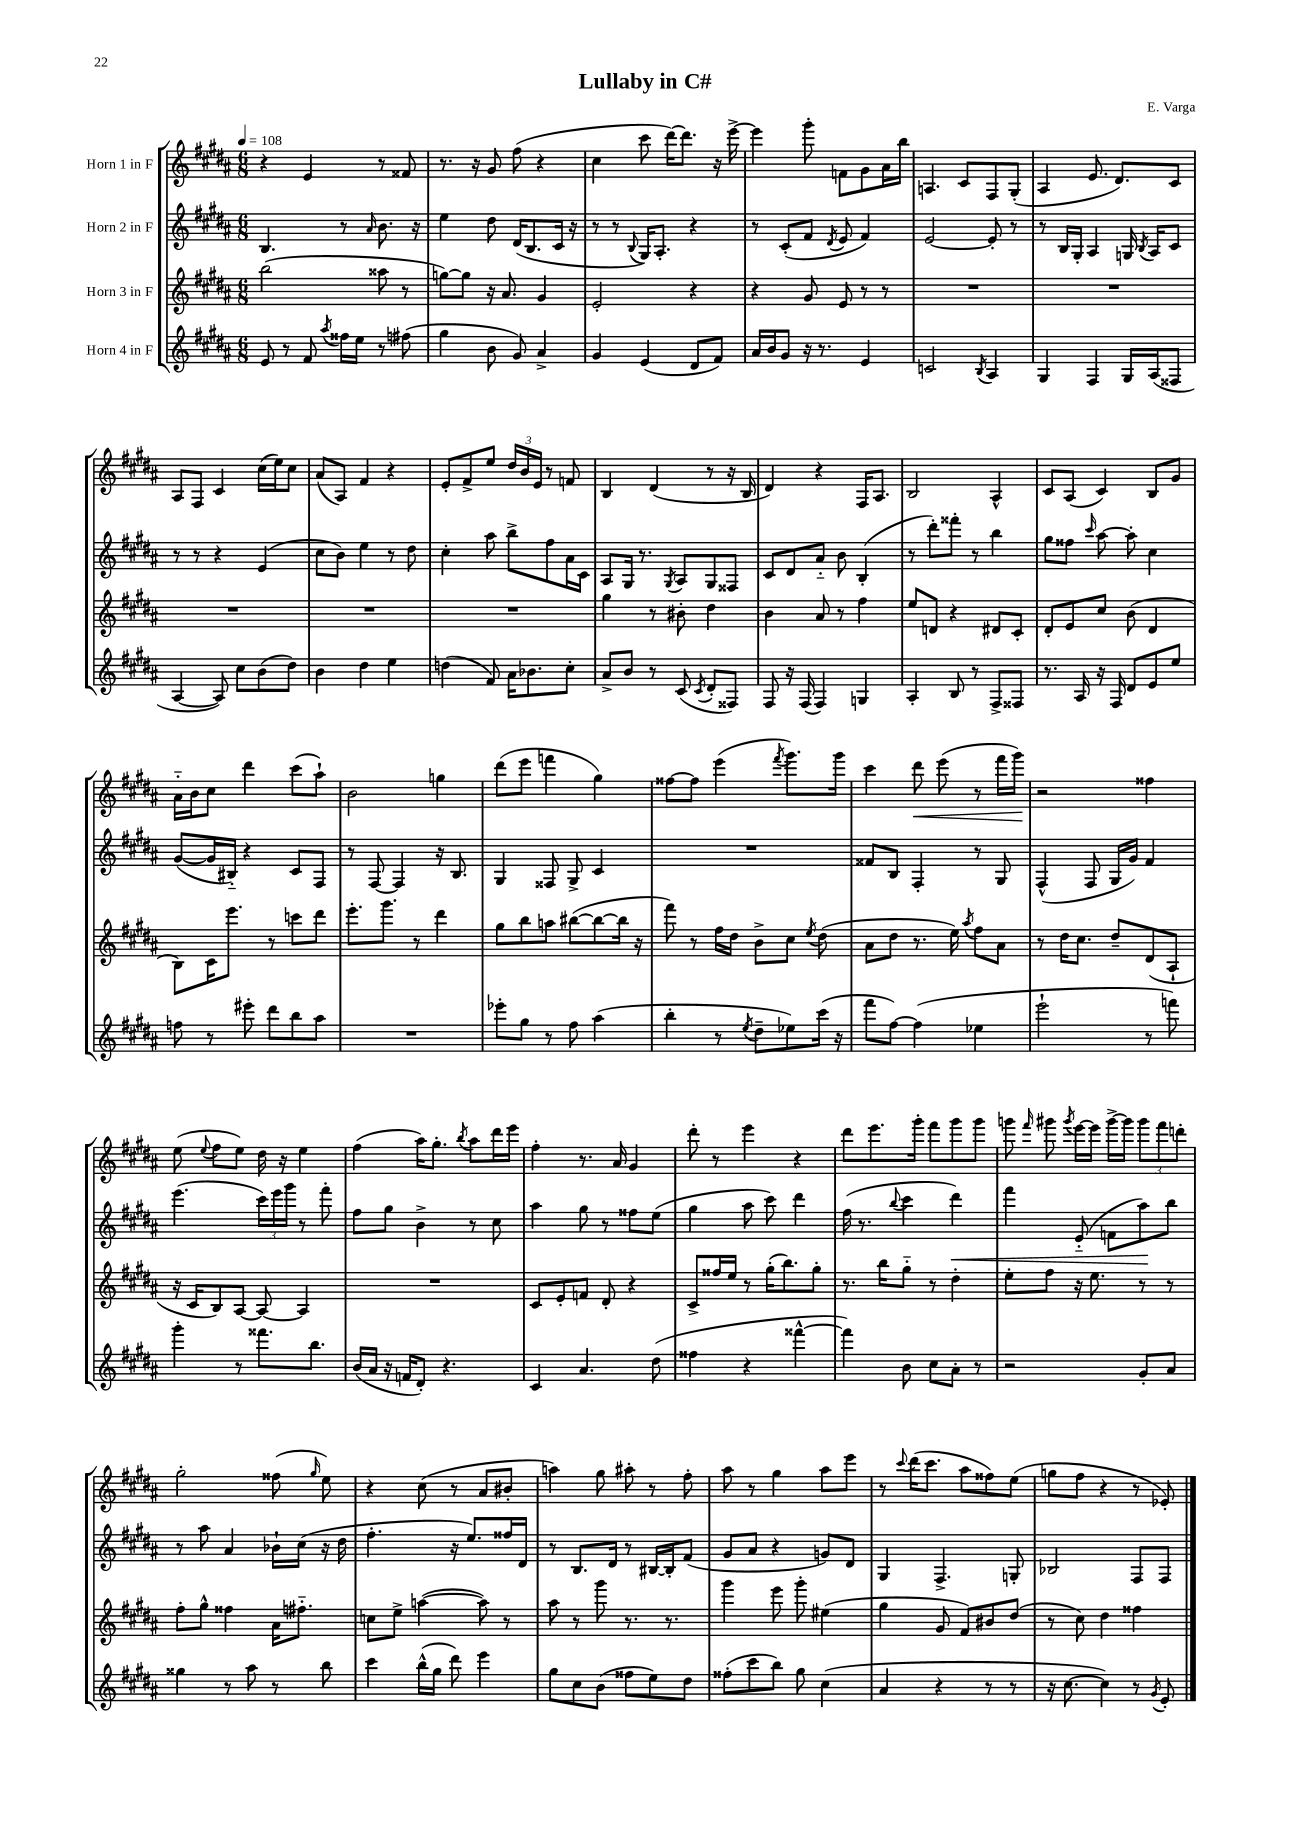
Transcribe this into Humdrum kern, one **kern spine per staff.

**kern	**kern	**kern	**kern
*staff4	*staff3	*staff2	*staff1
*clefG2	*clefG2	*clefG2	*clefG2
*k[f#c#g#d#a#]	*k[f#c#g#d#a#]	*k[f#c#g#d#a#]	*k[f#c#g#d#a#]
*M6/8	*M6/8	*M6/8	*M6/8
*MM108	*MM108	*MM108	*MM108
8e	(2bb	4.B	4r
8r	.	.	.
8f#	.	.	4e
8qaa#	.	.	.
16ff##	.	8r	.
16ee	.	.	.
.	.	16qqa#	.
8r	8aa##	8.b	8r
(8ff#	8r	.	8f##
.	.	16r	.
=	=	=	=
4gg#	[8gg)	4ee	8.r
.	8gg]	.	.
.	.	.	16r
8b	16r	8dd#	8g#
.	8.a#	.	.
8g#)	.	(16d#	(8ff#
.	.	8.B	.
4a#^	4g#	.	4r
.	.	16c#	.
.	.	16r	.
=	=	=	=
4g#	2e'	8r	4cc#
.	.	8r	.
.	.	8qqB	.
(4e	.	16G#)	8ccc#
.	.	8.A#'	.
.	.	.	[16ddd#)
.	.	.	8.ddd#]
8d#	4r	4r	.
8f#)	.	.	16r
.	.	.	[16eee^
=	=	=	=
16a#	4r	8r	4eee]
16b	.	.	.
8g#	.	(8c#'	.
16r	8g#	8f#	8ggg#'
8.r	.	.	.
.	.	8qd#	.
.	8e	8e	8f
4e	8r	4f#)	8g#
.	8r	.	16a#
.	.	.	16bb
=	=	=	=
2c	2.r	[2e	4.A
.	.	.	8c#
8qB	.	.	.
4A#	.	8e']	8F#
.	.	8r	(8G#'
=	=	=	=
4G#	2.r	8r	4A#
.	.	16B	.
.	.	16G#'	.
4F#	.	4A#	8.e
.	.	.	8.d#)
16G#	.	16G	.
.	.	8qB	.
(16A#	.	16A#	.
8F##	.	8c#	8c#
=	=	=	=
[4A#	2.r	8r	8A#
.	.	8r	8F#
8A#])	.	4r	4c#
8cc#	.	.	.
(8b	.	(4e	(16cc#
.	.	.	16ee)
8dd#)	.	.	8cc#
=	=	=	=
4b	2.r	8cc#	(8a#
.	.	8b)	8A#)
4dd#	.	4ee	4f#
4ee	.	8r	4r
.	.	8dd#	.
=	=	=	=
(4dd	2.r	4cc#'	8e'
.	.	.	8f#^
8f#)	.	8aa#	8ee
16a#	.	8bb^	24dd#
.	.	.	24b
8.b-	.	.	.
.	.	.	24e
.	.	8ff#	8r
8cc#'	.	16a#	8f
.	.	16c#	.
=	=	=	=
8a#^	4gg#	8A#	4B
8b	.	16G#	.
.	.	8.r	.
8r	8r	.	(4d#
.	.	8qG#	.
(8c#	8b#'	8A#	.
8qc#	.	.	.
8d#'	4dd#	8G#	8r
8F##)	.	8F##	16r
.	.	.	16B
=	=	=	=
8F#	4b	8c#	4d#)
16r	.	8d#	.
(16F#	.	.	.
4F#)	8a#	8a#'~	4r
.	8r	8b	.
4G	4ff#	(4B'	16F#
.	.	.	8.A#
=	=	=	=
4A#'	8ee	8r	2B
.	8d	8ddd#')	.
8B	4r	8fff##'	.
8r	.	8r	.
8F#^	8d#	4bb	4A#^^
8F##	8c#'	.	.
=	=	=	=
8.r	8d#'	8gg#	8c#
.	8e	8ff##	(8A#
16A#	.	.	.
.	.	16qqccc#	.
16r	8cc#	[8aa#	4c#)
16F#	.	.	.
8d#	(8b	8aa#']	.
8e	4d#	4cc#	8B
8ee	.	.	8g#
=	=	=	=
8ff	8B)	([8g#	16a#'~
.	.	.	16b
8r	16c#	16g#]	8cc#
.	8.eee	16B#'~)	.
8eee#'	.	4r	4ddd#
8ddd#	8r	.	.
8bb	8ccc	8c#	(8ccc#
8aa#	8ddd#	8F#	8aa#`)
=	=	=	=
2.r	8.eee'	8r	2b
.	.	[8F#	.
.	8.ggg#	.	.
.	.	4F#]	.
.	8r	.	.
.	4ddd#	16r	4gg
.	.	8.B	.
=	=	=	=
8eee-'	8gg#	4G#	(8ddd#
8gg#	8bb	.	8eee
8r	8aa	8F##	4fff
8ff#	([8bb#	8G#^	.
(4aa#	8bb#_	4c#	4gg#)
.	16bb#]	.	.
.	16r	.	.
=	=	=	=
4bb'	8fff#)	2.r	[8ff##
.	8r	.	8ff##]
8r	16ff#	.	(4eee
.	16dd#	.	.
8qee	.	.	.
8dd#~	8b^	.	.
.	.	.	8qfff#
8ee-)	8cc#	.	8.ggg#)
.	8qee	.	.
(16ccc#	(8dd#	.	.
16r	.	.	16ggg#
=	=	=	=
8fff#	8a#	8f##	4ccc#
[8ff#)	8dd#	8B	.
(4ff#]	8.r	4F#'	8ddd#
.	.	.	(8eee
.	16ee)	.	.
.	8qaa#	.	.
4ee-	8ff#	8r	8r
.	8a#	8G#	16fff#
.	.	.	16ggg#)
=	=	=	=
2eee`	8r	(4F#^^	2r
.	16dd#	.	.
.	8.cc#	.	.
.	.	8F#	.
.	8dd#~	16G#	.
.	.	16g#)	.
8r	(8d#	4f#	4ff##
8fff)	8A#`	.	.
=	=	=	=
4ggg#'	16r	(4.eee	(8ee
.	16c#	.	.
.	.	.	8qqee
.	8B)	.	8ff#
8r	[8A#	.	8ee)
8.fff##	8A#_	24ccc#)	16dd#
.	.	24eee	.
.	.	.	16r
.	.	24ggg#	.
.	4A#]	8r	4ee
8.bb	.	.	.
.	.	8fff#'	.
=	=	=	=
(16b	2.r	8ff#	(4ff#
16a#	.	.	.
16r	.	8gg#	.
16f	.	.	.
8d#')	.	4b^	16aa#)
.	.	.	8.gg#'
4.r	.	.	.
.	.	.	8qbb
.	.	8r	8aa#
.	.	8cc#	16ddd#
.	.	.	16eee
=	=	=	=
4c#	8c#	4aa#	4ff#'
.	8e'	.	.
4.a#	8f	8gg#	8.r
.	8d#'	8r	.
.	.	.	16a#
.	4r	8ff##	4g#
(8dd#	.	(8ee	.
=	=	=	=
4ff##	8c#^	4gg#	8ddd#'
.	16ff##	.	8r
.	16ee	.	.
4r	8r	8aa#	4eee
.	(16gg#'	8ccc#)	.
.	8.bb)	.	.
[4fff##^^	.	4ddd#	4r
.	8gg#'	.	.
=	=	=	=
4fff##])	8.r	(16ff#	8ddd#
.	.	8.r	.
.	.	.	8.eee
.	16bb	.	.
.	.	8qqbb	.
8b	8gg#'~	4ccc#	.
.	.	.	16ggg#'
8cc#	8r	.	8fff#
8a#'	4dd#'	4ddd#)	8ggg#
8r	.	.	8ggg#
=	=	=	=
2r	8ee'	4fff#	8ggg
.	.	.	16qqfff#
.	8ff#	.	8ggg#
.	.	.	8qggg#
.	16r	(8e'~	[16eee
.	8.ee	.	16eee]
.	.	8f	[16ggg#^
.	.	.	16ggg#]
8g#'	8r	8aa#)	12ggg#
.	.	.	12fff#
8a#	8r	8bb	.
.	.	.	12ddd'
=	=	=	=
4gg##	8ff#'	8r	2gg#'
.	8gg#^^	8aa#	.
8r	4ff##	4a#	.
8aa#	.	.	.
8r	16a#	16b-`	(8ff##
.	8.ff#'~	(16cc#	.
.	.	.	16qqgg#
8bb	.	16r	8ee)
.	.	16dd#	.
=	=	=	=
4ccc#	8cc	4.ff#'	4r
.	8ee^	.	.
(16bb^^	([4aa	.	(8cc#
16gg#	.	.	.
8ddd#)	.	16r	8r
.	.	8.ee)	.
4eee	8aa])	.	8a#
.	8r	16ff##	8b#'
.	.	16d#	.
=	=	=	=
8gg#	8aa#	8r	4aa)
8cc#	8r	8.B	.
(8b	8ggg#	.	8gg#
.	.	16d#	.
8ff##	8.r	8r	8aa#'
8ee)	.	[16B#	8r
.	8.r	16B#']	.
8dd#	.	(8f#	8ff#'
=	=	=	=
(8ff##'	4ggg#	8g#	8aa#
8ccc#	.	8a#	8r
8bb)	8eee	4r	4gg#
8gg#	8ggg#'	.	.
(4cc#	(4ee#	8g)	8aa#
.	.	8d#	8eee
=	=	=	=
4a#	4gg#	4G#	8r
.	.	.	8qqccc#
.	.	.	(16ddd#
.	.	.	8.ccc#
4r	8g#	4.F#^	.
.	8f#)	.	8aa#
8r	8b#	.	8ff##)
8r	(8dd#	8G'	(8ee
=	=	=	=
16r	8r	2B-	8gg
[8.cc#	.	.	.
.	8cc#)	.	8ff#
4cc#])	4dd#	.	4r
8r	4ff##	8F#	8r
8qg#	.	.	.
8e'	.	8F#	8e-')
==	==	==	==
*-	*-	*-	*-
